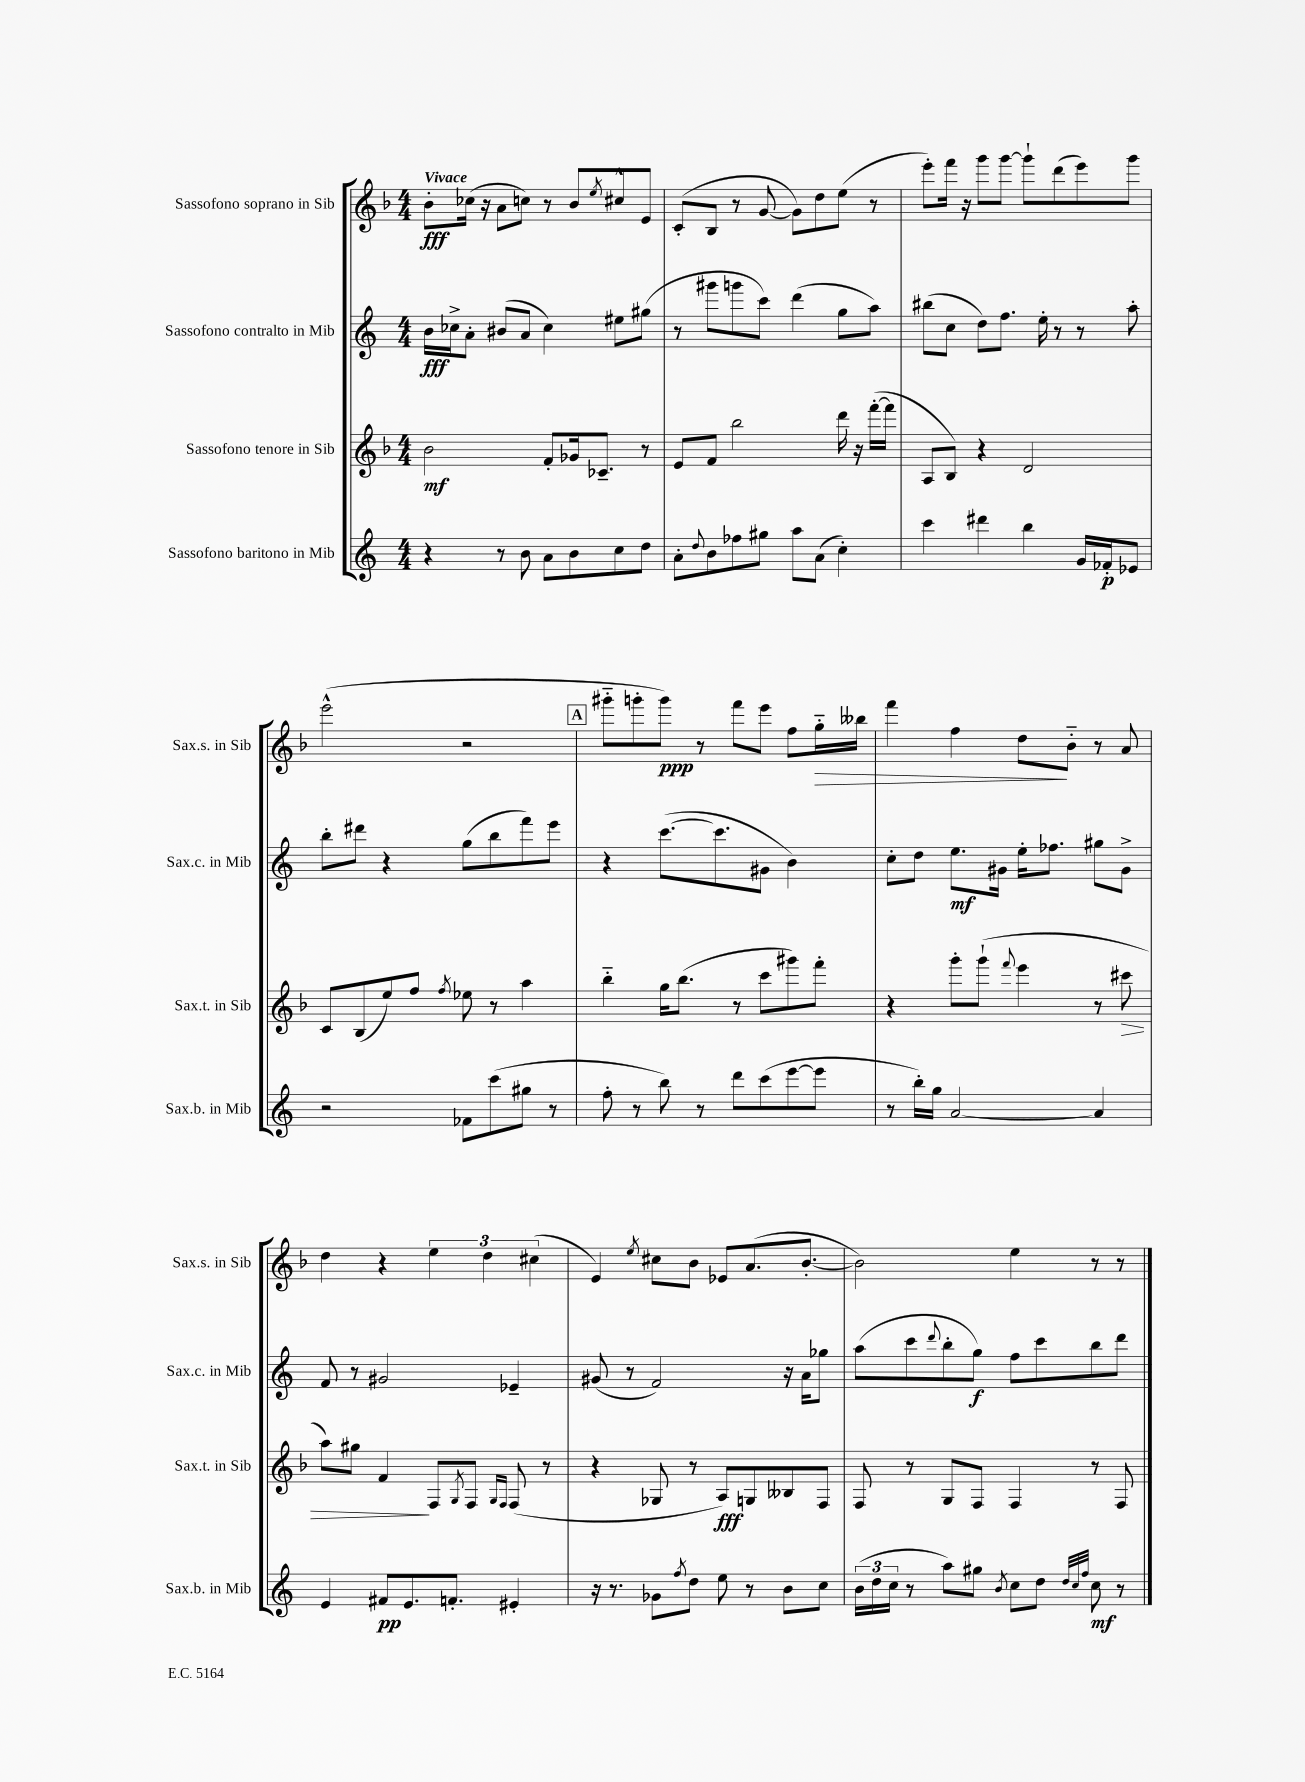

**kern	**dynam	**kern	**dynam	**kern	**dynam	**kern	**dynam
*part4	*part4	*part3	*part3	*part2	*part2	*part1	*part1
*staff4	*staff4	*staff3	*staff3	*staff2	*staff2	*staff1	*staff1
*I"Sassofono baritono in Mib	*	*I"Sassofono tenore in Sib	*	*I"Sassofono contralto in Mib	*	*I"Sassofono soprano in Sib	*
*I'Sax.b. in Mib	*	*I'Sax.t. in Sib	*	*I'Sax.c. in Mib	*	*I'Sax.s. in Sib	*
*clefG2	*	*clefG2	*	*clefG2	*	*clefG2	*
*k[]	*	*k[b-]	*	*k[]	*	*k[b-]	*
*M4/4	*	*M4/4	*	*M4/4	*	*M4/4	*
=1	=1	=1	=1	=1	=1	=1	=1
!	!	!	!	!	!	!LO:TX:a:B:t=Vivace	!
4r	.	2b-\	mf	16b\LL	fff	8b-'\L	fff
.	.	.	.	16cc-X^\J	.	.	.
.	.	.	.	8a'\J	.	(16cc-X\Jk	.
.	.	.	.	.	.	16r	.
8r	.	.	.	(8b#X/L	.	8a\L	.
8b\	.	.	.	8a/J	.	8ccn\J)	.
8a\L	.	8f'/L	.	4cc-\)	.	8r	.
8b\	.	16g-X/k	.	.	.	8b-/L	.
.	.	8.c-X~/J	.	.	.	.	.
.	.	.	.	.	.	8qee/	.
8cc\	.	.	.	8ee#X\L	.	8cc#X^^/	.
8dd\J	.	8r	.	(8gg#X\J	.	8e/J	.
=2	=2	=2	=2	=2	=2	=2	=2
8a'\L	.	8e/L	.	8r	.	(8c'/L	.
8qqdd/	.	.	.	.	.	.	.
8b\	.	8f/J	.	8ggg#X\L	.	8B-/J	.
8ff-X\	.	2bb-\	.	8gggn\	.	8r	.
8gg#X\J	.	.	.	8ccc\J)	.	[8g/	.
8aa\L	.	.	.	(4ddd\	.	8g\L])	.
(8a\J	.	.	.	.	.	8dd\	.
4cc'\)	.	16ddd\	.	8gg\L	.	(8ee\J	.
.	.	16r	.	.	.	.	.
.	.	([16fff'\LL	.	8aa\J)	.	8r	.
.	.	16fff\JJ]	.	.	.	.	.
=3	=3	=3	=3	=3	=3	=3	=3
4ccc\	.	8A/L	.	(8bb#X\L	.	8eee'\L)	.
.	.	8B-/J)	.	8cc\J	.	16fff\Jk	.
.	.	.	.	.	.	16r	.
4ddd#X\	.	4r	.	8dd\L)	.	8ggg\L	.
.	.	.	.	8.ff\J	.	[8ggg\J	.
4bb\	.	2d/	.	.	.	8ggg`\L]	.
.	.	.	.	16ee'\	.	.	.
.	.	.	.	8r	.	(8ddd\	.
16g/LL	.	.	.	8r	.	8eee\)	.
16f-X'/J	p	.	.	.	.	.	.
8e-X/J	.	.	.	8aa'\	.	8ggg\J	.
!!LO:LB:g=z
=4	=4	=4	=4	=4	=4	=4	=4
2r	.	8c/L	.	8bb'\L	.	(2eee^^\	.
.	.	(8B-/	.	8ddd#X\J	.	.	.
.	.	8ee/)	.	4r	.	.	.
.	.	8ff/J	.	.	.	.	.
.	.	8qff/	.	.	.	.	.
8f-X\L	.	8ee-X\	.	(8gg\L	.	2r	.
(8ccc\	.	8r	.	8bb\	.	.	.
8gg#X\J	.	4aa\	.	8fff\)	.	.	.
8r	.	.	.	8eee\J	.	.	.
!!LO:REH:place=s1:t=A
=5	=5	=5	=5	=5	=5	=5	=5
8ff'\	.	4bb-\	.	4r	.	8ggg#X\L	.
8r	.	.	.	.	.	8gggn'\	.
8bb\)	.	16gg\KL	.	([8.ccc\L	.	8ggg\J)	ppp
.	.	(8.bb-\J	.	.	.	.	.
8r	.	.	.	.	.	8r	.
.	.	.	.	8.ccc\]	.	.	.
8ddd\L	.	8r	.	.	.	8fff\L	.
(8ccc\	.	8ccc\L	.	8g#X\J	.	8eee\J	.
[8eee\	.	8ggg#X\)	.	4b\)	.	8ff\L	.
!	!	!	!	!	!	!	!LO:HP:b
8eee\J]	.	8fff'\J	.	.	.	16gg\L	>
.	.	.	.	.	.	16bb--X\JJ	.
=6	=6	=6	=6	=6	=6	=6	=6
8r	.	4r	.	8cc'\L	.	4fff\	.
16bb'\LL)	.	.	.	8dd\J	.	.	.
16gg\JJ	.	.	.	.	.	.	.
[2a/	.	8ggg'\L	.	8.ee\L	mf	4ff\	.
.	.	(8ggg`\J	.	.	.	.	.
.	.	.	.	16g#X\Jk	.	.	.
.	.	8qqfff/	.	.	.	.	.
.	.	4eee\	.	16ee'\KL	.	8dd\L	.
.	.	.	.	8.ff-X\J	.	.	.
.	.	.	.	.	.	8b-\J	]
4a/]	.	8r	.	8gg#X\L	.	8r	.
!	!	!	!LO:HP:b	!	!	!	!
.	.	8ccc#X\	>	8g#^\J	.	8a/	.
!!LO:LB:g=z
=7	=7	=7	=7	=7	=7	=7	=7
4e/	.	8aa\L)	.	8f/	.	4dd\	.
.	.	8gg#X\J	.	8r	.	.	.
8f#X/L	pp	4f/	.	2g#X/	.	4r	.
8.e/	.	.	.	.	.	.	.
.	.	8F/L	]	.	.	6ee\	.
8.fn'/J	.	.	.	.	.	.	.
.	.	8qG/	.	.	.	.	.
.	.	8F/J	.	.	.	.	.
.	.	.	.	.	.	6dd\	.
.	.	16qqG/LL	.	.	.	.	.
.	.	16qqF/JJ	.	.	.	.	.
4e#X'/	.	(8F/	.	4e-X~/	.	.	.
.	.	.	.	.	.	(6cc#X\	.
.	.	8r	.	.	.	.	.
=8	=8	=8	=8	=8	=8	=8	=8
16r	.	4r	.	(8g#X/	.	4e/)	.
8.r	.	.	.	.	.	.	.
.	.	.	.	8r	.	.	.
.	.	.	.	.	.	8qee/	.
8g-X\L	.	8G-X/	.	2f/)	.	8cc#X\L	.
8qff/	.	.	.	.	.	.	.
8dd\J	.	8r	.	.	.	8b-\J	.
8ee\	.	8A/L)	fff	.	.	8e-X/L	.
8r	.	8Gn/	.	.	.	(8.a/	.
8b\L	.	8B--X/	.	16r	.	.	.
.	.	.	.	16a\KL	.	[8.b-'/J	.
8cc\J	.	8F/J	.	8gg-X\J	.	.	.
=9	=9	=9	=9	=9	=9	=9	=9
(24b\LL	.	8F/	.	(8aa\L	.	2b-\])	.
24dd\	.	.	.	.	.	.	.
24cc\JJ	.	.	.	.	.	.	.
8r	.	8r	.	8ccc\	.	.	.
.	.	.	.	8qqddd/	.	.	.
8aa\L)	.	8G/L	.	8bb'\	.	.	.
8gg#X\J	.	8F/J	.	8gg\J)	f	.	.
8qb/	.	.	.	.	.	.	.
8cc\L	.	4F/	.	8ff\L	.	4ee\	.
8dd\J	.	.	.	8ccc\	.	.	.
32qqdd/LLL	.	.	.	.	.	.	.
32qqcc/	.	.	.	.	.	.	.
32qqff/JJJ	.	.	.	.	.	.	.
8cc\	mf	8r	.	8bb\	.	8r	.
8r	.	8F/	.	8ddd\J	.	8r	.
==	==	==	==	==	==	==	==
*-	*-	*-	*-	*-	*-	*-	*-
